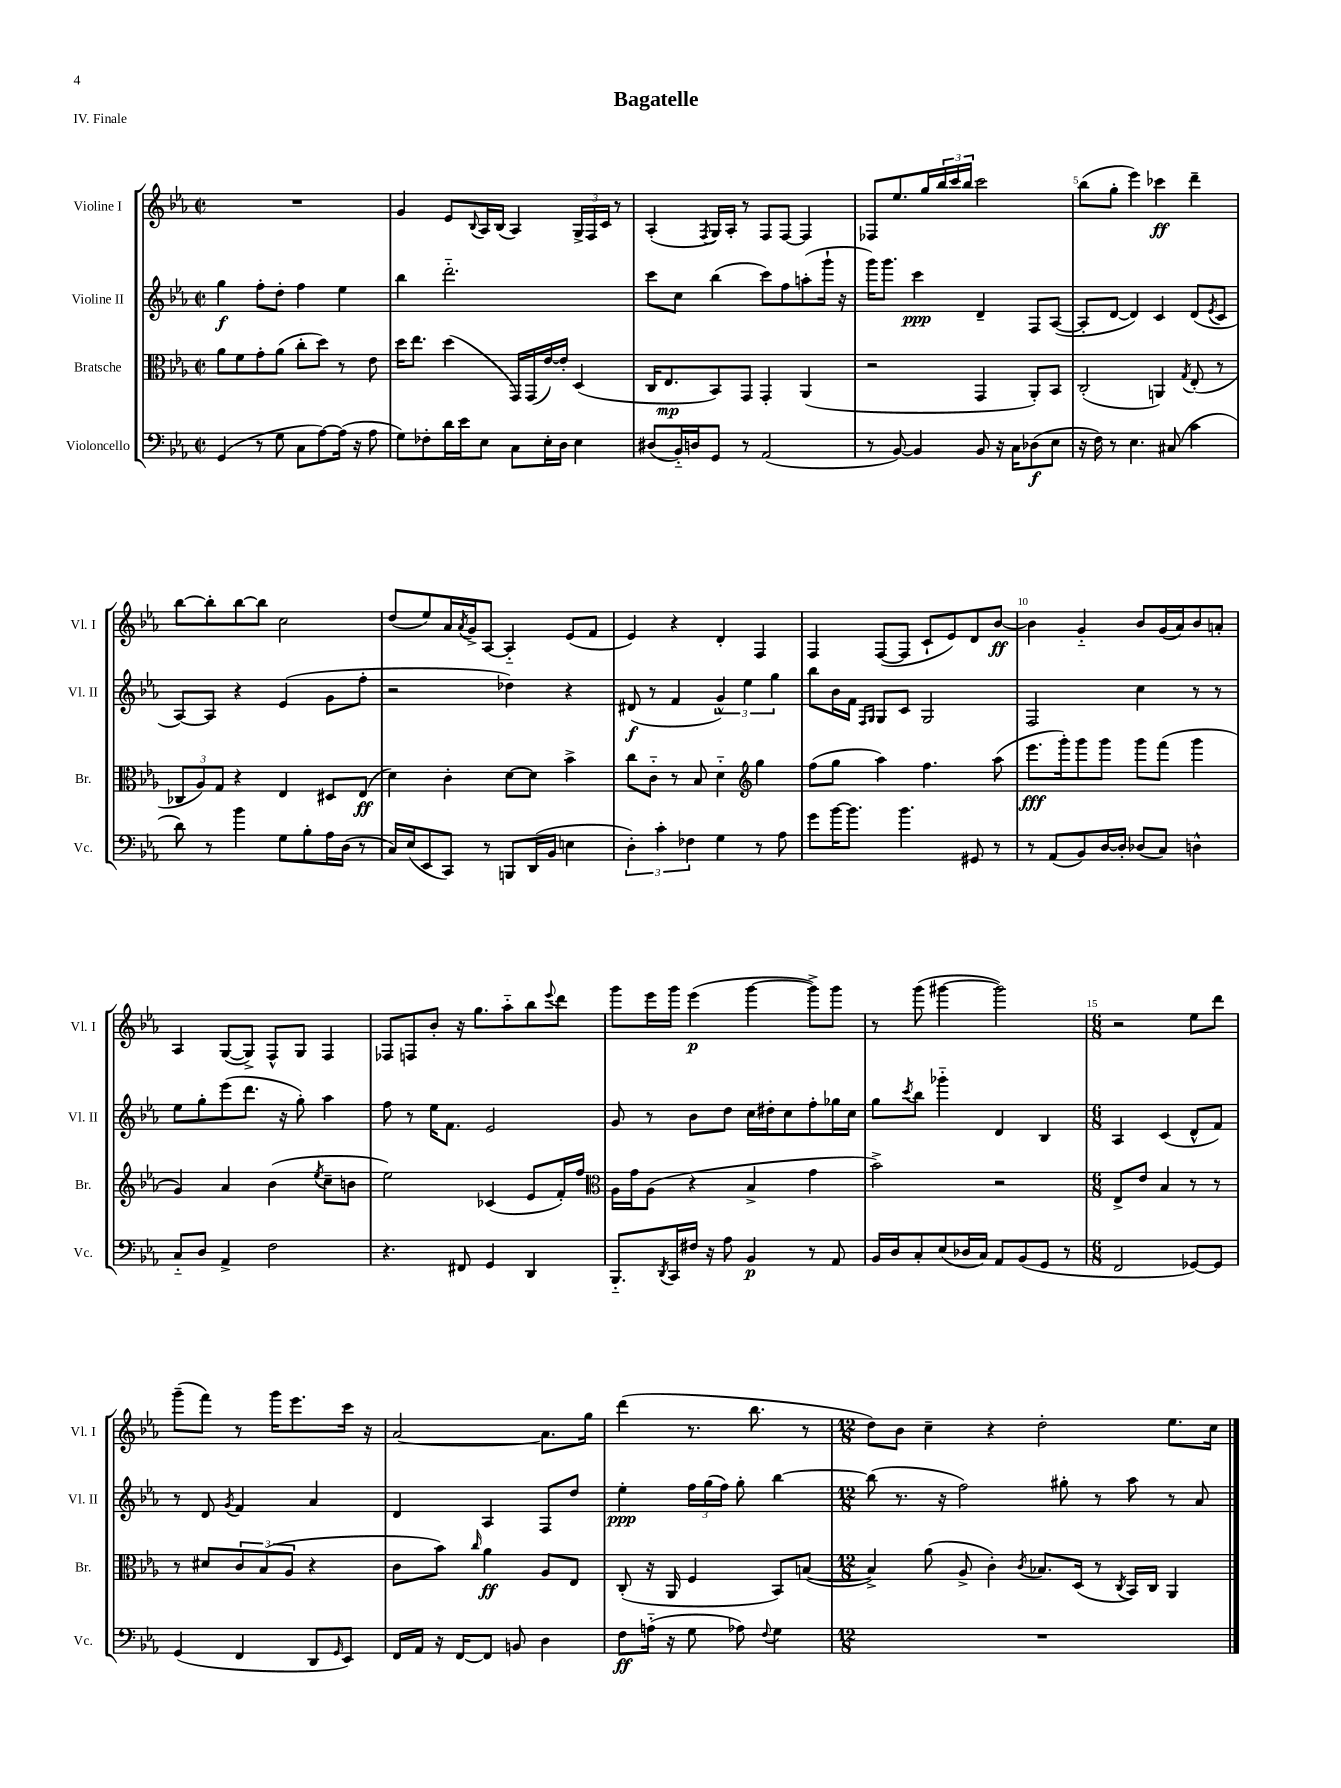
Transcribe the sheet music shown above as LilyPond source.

\header { title = "Bagatelle" piece = "IV. Finale" }
<<
\new StaffGroup <<
\new Staff = "s0" \with { instrumentName = "Violine I" shortInstrumentName = "Vl. I" } {
    \clef treble \key ees \major \defaultTimeSignature \time 2/2
    R1 |
    g'4 ees'8 \appoggiatura { bes8 } aes16 bes16( aes4) \tuplet 3/2 { g16-> f16 c'16 } r8 |
    aes4-.( \acciaccatura { f8 } g16) aes16-. r8 f8 f8~ f4 |
    fes8 ees''8. g''16 \tuplet 3/2 { bes''16 c'''16 bes''16 } c'''2 |
    bes''8( g''8-. ees'''4) ces'''4\ff d'''4-- |
    bes''8~ bes''8-. bes''8~ bes''8 c''2 |
    d''8( ees''8) aes'16 \acciaccatura { aes'8 } g'16-> aes8~ aes4-_ ees'8( f'8 |
    ees'4) r4 d'4-. f4 |
    f4 f8~( f8 c'8-! ees'8) d'8 bes'8~\ff |
    bes'4 g'4-_ bes'8 g'16( aes'16) bes'8 a'8-. |
    aes4 g8~( g8->) f8-^ g8 f4 |
    fes8 f8 bes'8-. r16 g''8. aes''8-_ bes''8 \appoggiatura { ees'''8 } d'''8 |
    g'''8 ees'''16 g'''16 ees'''4\p( g'''4~ g'''8->) g'''8 |
    r8 g'''8( gis'''4~ gis'''2) |
    \numericTimeSignature \time 6/8 r2 ees''8 d'''8 |
    g'''8--( f'''8) r8 g'''16 ees'''8. c'''16 r16 |
    aes'2~ aes'8. g''16 |
    d'''4( r8. bes''8. r8 |
    \numericTimeSignature \time 12/8 d''8) bes'8 c''4-- r4 d''2-. ees''8. c''16 \bar "|." |
}
\new Staff = "s1" \with { instrumentName = "Violine II" shortInstrumentName = "Vl. II" } {
    \clef treble \key ees \major \defaultTimeSignature \time 2/2
    g''4\f f''8-. d''8-. f''4 ees''4 |
    bes''4 d'''2.-_ |
    c'''8 c''8 bes''4( c'''8) f''8 a''8-.( g'''16-! r16 |
    g'''16) g'''8. c'''4\ppp d'4-- f8 aes8~( |
    aes8-. d'8~ d'4) c'4 d'8( \acciaccatura { ees'8 } c'8 |
    aes8~) aes8 r4 ees'4( g'8 f''8-. |
    r2 des''4) r4 |
    dis'8\f( r8 f'4 \tuplet 3/2 { g'4-^) ees''4 g''4 } |
    bes''8 bes'16 f'16 \grace { f16 g16 } g8 c'8 g2 |
    f2 c''4 r8 r8 |
    ees''8 g''8-. ees'''8( d'''8. r16 g''8-.) aes''4 |
    f''8 r8 ees''16 f'8. ees'2 |
    g'8 r8 bes'8 d''8 c''16 dis''16-. c''8 f''8-. ges''16 c''16 |
    g''8 \acciaccatura { c'''8 } bes''8 ges'''4-_ d'4 bes4 |
    \numericTimeSignature \time 6/8 aes4 c'4( d'8-^ f'8) |
    r8 d'8 \acciaccatura { g'8 } f'4 aes'4 |
    d'4 aes4 f8 d''8 |
    ees''4-.\ppp \tuplet 3/2 { f''16 g''16( f''16) } g''8-. bes''4~ |
    \numericTimeSignature \time 12/8 bes''8( r8. r16 f''2) gis''8-. r8 aes''8 r8 aes'8 \bar "|." |
}
\new Staff = "s2" \with { instrumentName = "Bratsche" shortInstrumentName = "Br." } {
    \clef alto \key ees \major \defaultTimeSignature \time 2/2
    aes'8 f'8 g'8-. aes'8( c''8-. d''8) r8 ees'8 |
    d''16 ees''8. d''4( g,16) g,16( ees'16~) ees'16-. d4( |
    c16 ees8.\mp bes,8) g,8 g,4-. aes,4( |
    r2 g,4 aes,8-.) bes,8 |
    c2-.( a,4) \acciaccatura { g8 } ees8-.( r8 |
    \tuplet 3/2 { ces8 aes8) g8 } r4 ees4 dis8 ees8\ff( |
    d'4) c'4-. d'8~ d'8 bes'4-> |
    c''8 c'8-_ r8 bes8 d'4-_ \clef treble g''4 |
    f''8( g''8 aes''4) f''4. aes''8( |
    ees'''8.\fff g'''16-.) g'''8 g'''8 g'''8 f'''8( g'''4 |
    g'4) aes'4 bes'4( \acciaccatura { ees''8 } c''8-- b'8 |
    ees''2) ces'4( ees'8 f'16-.) f''16 |
    \clef alto aes16 g'16 aes8( r4 bes4-> g'4 |
    bes'2->) r2 |
    \numericTimeSignature \time 6/8 ees8-> ees'8 bes4 r8 r8 |
    r8 dis'8 \tuplet 3/2 { c'8 bes8( aes8 } r4 |
    c'8 bes'8) \grace { c''16 } aes'4\ff aes8 ees8 |
    c8-.( r16 aes,16 f4 bes,8) b8~( |
    \numericTimeSignature \time 12/8 b4->) aes'8( aes8-> c'4-.) \acciaccatura { c'8 } bes8. d16( r8 \acciaccatura { c8 } bes,16) c16 aes,4 \bar "|." |
}
\new Staff = "s3" \with { instrumentName = "Violoncello" shortInstrumentName = "Vc." } {
    \clef bass \key ees \major \defaultTimeSignature \time 2/2
    g,4( r8 g8 c8 aes8~) aes16( r16 aes8 |
    g8) fes8-. d'16 ees'16 ees8 c8 ees16-. d16 ees4 |
    dis8( bes,16-_) d16 g,8 r8 aes,2( |
    r8 bes,8~) bes,4 bes,8 r16 c16 des8\f( ees8 |
    r16 f16) r8 ees4. cis8( c'4 |
    d'8) r8 bes'4 g8 bes8-. aes16 d16( r8 |
    c16) ees16( ees,8 c,8) r8 b,,8 d,16( bes,16 e4 |
    \tuplet 3/2 { d4-.) c'4-. fes4 } g4 r8 aes8 |
    g'8 bes'16~ bes'8. bes'4. gis,8 r8 |
    r8 aes,8( bes,8) d16~ d16-. des8( c8) d4-^ |
    c8-_ d8 aes,4-> f2 |
    r4. fis,8 g,4 d,4 |
    bes,,8.-_ \acciaccatura { d,8 } c,16 fis16 r16 aes8 bes,4\p r8 aes,8 |
    bes,16 d16 c8-. ees8( des16 c16) aes,8 bes,8( g,8 r8 |
    \numericTimeSignature \time 6/8 f,2 ges,8~) ges,8 |
    g,4( f,4 d,8 \grace { g,16 } ees,8) |
    f,16 aes,16 r16 f,16~ f,8 b,8 d4 |
    f8\ff a16-_( r16 g8 aes8) \appoggiatura { f8 } g4 |
    \numericTimeSignature \time 12/8 R1. \bar "|." |
}
>>
>>
\layout { \context { \Score \override BarNumber.break-visibility = ##(#f #t #t) barNumberVisibility = #(every-nth-bar-number-visible 5) } }
